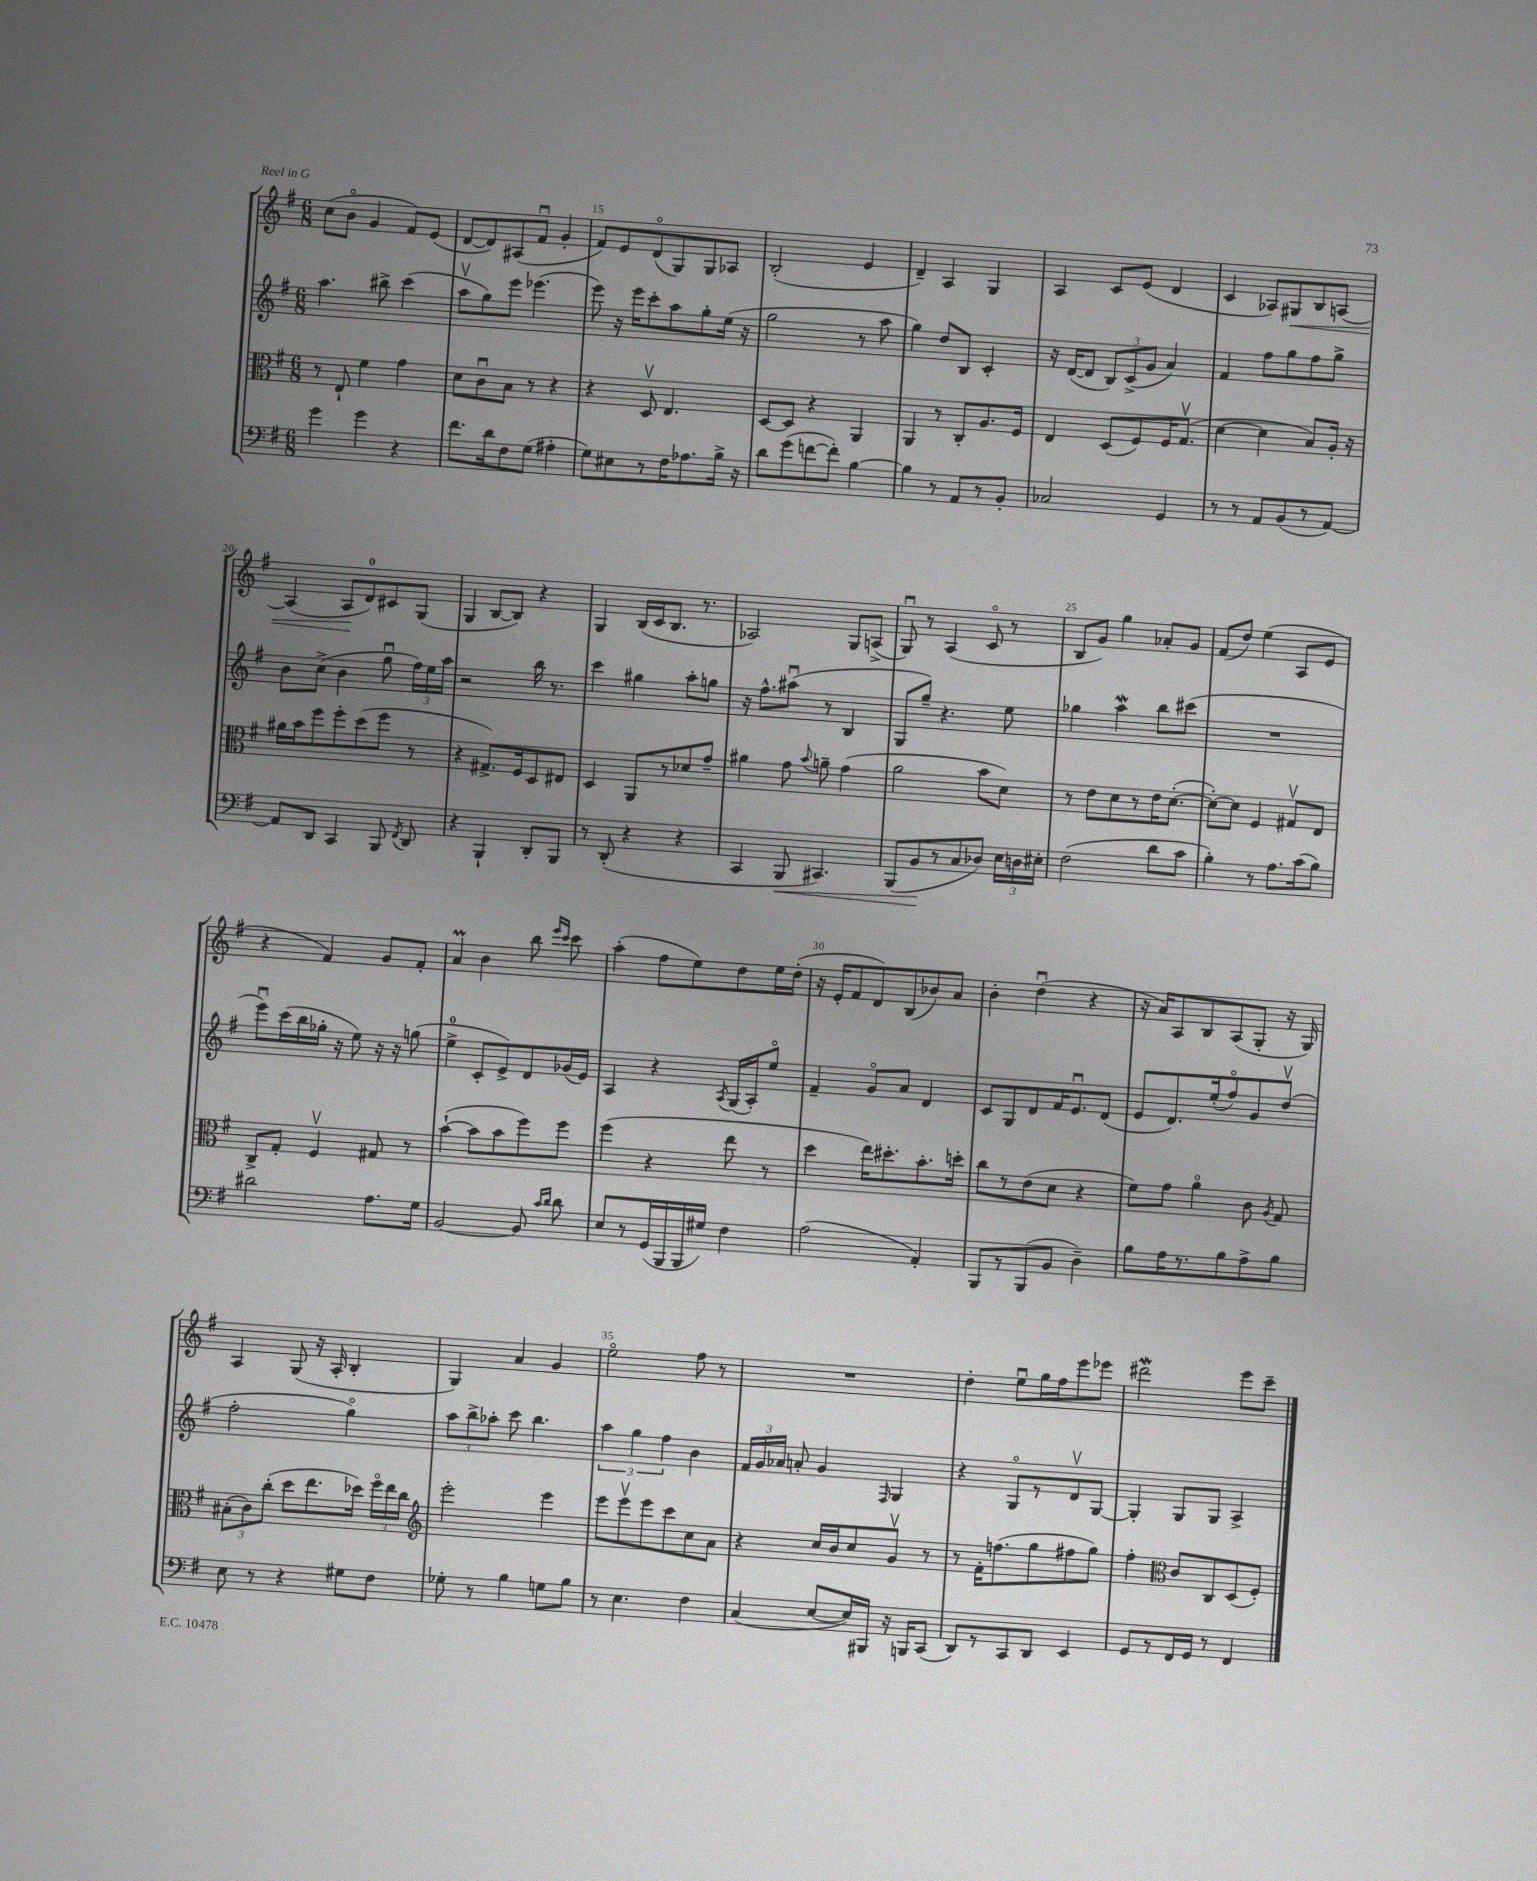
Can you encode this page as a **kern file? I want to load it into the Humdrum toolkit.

**kern	**dynam	**kern	**kern	**kern	**dynam
*part4	*part4	*part3	*part2	*part1	*part1
*staff4	*staff4	*staff3	*staff2	*staff1	*staff1
*clefF4	*	*clefC3	*clefG2	*clefG2	*
*k[f#]	*	*k[f#]	*k[f#]	*k[f#]	*
*M6/8	*	*M6/8	*M6/8	*M6/8	*
=13	=13	=13	=13	=13	=13
4g\	.	8r	4.aa\	(8cc\L	.
.	.	8E`/	.	8b\J	.
4g\	.	4f#\	.	4g/	.
.	.	.	8bb#X^\	.	.
4r	.	4g\	(4ccc\	8f#/L)	.
.	.	.	.	(8e/J	.
=14	=14	=14	=14	=14	=14
8.f#\L	.	8d\L	8aav\L	[8d/L	.
.	.	8cu\	8gg\)	8d/])	.
16d\k	.	.	.	.	.
8F#\	.	8B\J	8eee\J	(8A#X/	.
(8G\J	.	8r	(4.eee-X\	8f#u/J	.
4A#X'\	.	4r	.	4g'/	.
=15	=15	=15	=15	=15	=15
8G\L)	.	4r	8eee\)	8f#/L)	.
8E#X\	.	.	16r	8e/	.
.	.	.	16eee\KL	.	.
8r	.	8Dv/	8ccc'\	(8d/	.
16F#\K	.	4.E/	8aa\	8G/)	.
8.A-X\	.	.	.	.	.
.	.	.	8gg'\	8G/	.
16B^\Jk	.	.	(16ee\Jk	8A-X/J	.
16r	.	.	16r	.	.
=16	=16	=16	=16	=16	=16
8d\L	.	[8D/L	2gg\	(2B'/	.
(8g\	.	8D/J]	.	.	.
[8fn\	.	4r	.	.	.
8f'\J])	.	.	.	.	.
[4B\	.	4AA/	8r	4e/	.
.	.	.	8aa\	.	.
=17	=17	=17	=17	=17	=17
4B\]	.	4AA/	4gg\)	4d~/)	.
8r	.	8r	8dd/L	4A/	.
8AA/L	.	8C'/L	8B/J	.	.
8r	.	8.A/	4c'/	4G/	.
8BB'/J	.	.	.	.	.
.	.	16F#/Jk	.	.	.
=18	=18	=18	=18	=18	=18
2C-X/	.	4E/	16r	4A/	.
.	.	.	([16d/KL	.	.
.	.	.	8d/J]	.	.
.	.	(8D/L	12B/L)	8c/L	.
.	.	.	(12c^/	.	.
.	.	8F#/)	.	(8e/J	.
.	.	.	12g/J	.	.
4GG/	.	16F#/K	4a/)	4d/	.
.	.	(8.Gv/J	.	.	.
=19	=19	=19	=19	=19	=19
8r	.	[4d\	4f#/	4c/	.
8r	.	.	.	.	.
8AA/L	.	4d\]	8ff#\L	8A-X/L)	.
!	!	!	!	!	!LO:HP:b
(8BB/	.	.	8gg\	8G#X/	<
8r	.	8B/L)	8ff#\	8B/	.
[8AA/J)	.	16A'/Jk	8gg^\J	[8An/J	.
.	.	16r	.	.	.
!!LO:LB:g=z
=20	=20	=20	=20	=20	=20
8AA/L]	.	16a#X\LL	8b\L	(4A/]	.
.	.	16b\J	.	.	.
8DD/J	.	8ff#\	(8cc^\J	.	.
4CC/	.	8ff#'\	4b\	8A/L	.
.	.	(8dd\	.	8d/)	[
8BBB/	.	8ff#\J	8ggu\	8c#X/	.
8qFF#/	.	.	.	.	.
8DD/	.	8r	24ff#\LL)	(8G/J	.
.	.	.	24ee\	.	.
.	.	.	24aa\JJ	.	.
=21	=21	=21	=21	=21	=21
4r	.	4r	2r	4G/	.
4BBB`/	.	8.G#X^/L)	.	[8B/L	.
.	.	.	.	8B/J])	.
.	.	16F#/k	.	.	.
8DD'/L	.	8D/	16bb\	4r	.
.	.	.	8.r	.	.
8BBB/J	.	8E#X/J	.	.	.
=22	=22	=22	=22	=22	=22
8r	.	4D/	4ccc\	4G/	.
(8DD'/	.	.	.	.	.
4r	.	8AA/L	4gg#X\	(16B/LL	.
.	.	.	.	16c/J	.
.	.	8r	.	8.B/J	.
4r	.	8d-X/	8aa'\L	.	.
.	.	.	.	8.r	.
.	.	8g~/J	8ggn\J	.	.
=23	=23	=23	=23	=23	=23
4CC/	.	4a#X\	16r	2A-X/)	.
.	.	.	8.ff#^^\L	.	.
!	!LO:HP:b	!	!	!	!
8BBB/	<	8g\	(8aa#Xu\J	.	.
.	.	8qqb/	.	.	.
4.CC#X/)	.	8an~\	8r	.	.
.	.	(4g\	4B/	8G/L	.
.	.	.	.	(8An^/J	.
=24	=24	=24	=24	=24	=24
(8BBB/L	.	2a\	8G/L	8Gu/)	.
8BB/	.	.	8gg~/J)	8r	.
8r	[	.	4.r	(4A/	.
8C/	.	.	.	.	.
8D-X/J)	.	8b\L	.	8c/	.
24E\LL	.	8d\J)	8ee\	8r	.
24Dn\	.	.	.	.	.
24E#X'\JJ	.	.	.	.	.
=25	=25	=25	=25	=25	=25
(2F#\	.	8r	4gg-X\	8B/L	.
.	.	8e\L	.	8g/J)	.
.	.	8d\	4aaW\	4gg\	.
.	.	8r	.	.	.
8d\L	.	16e\K	8bb\L	8a-X'/L	.
.	.	([8.d'\J	.	.	.
8c\J	.	.	(8ccc#X\J	8g/J	.
=26	=26	=26	=26	=26	=26
4B'\)	.	8d'\L_)	2.r	(8f#/L	.
.	.	8d\J]	.	8dd/J)	.
8r	.	4F#/	.	(4ee\	.
8.A\L	.	.	.	.	.
.	.	8G#Xv/L	.	8A/L	.
(16c\k	.	.	.	.	.
8B\J)	.	8E/J	.	8e/J	.
!!LO:LB:g=z
=27	=27	=27	=27	=27	=27
2d#X\	.	8C^/L	8eeeu\L)	4r	.
.	.	8G'/J	(16ccc\L	.	.
.	.	.	16bb\	.	.
.	.	4F#v/	16gg-X'\JJ	4f#/)	.
.	.	.	16r	.	.
.	.	.	8ee\)	.	.
8.A\L	.	8G#X/	16r	8g/L	.
.	.	.	16r	.	.
.	.	8r	(8ggn\	8f#'/J	.
16G\Jk	.	.	.	.	.
=28	=28	=28	=28	=28	=28
[2BB/	.	([4b`\	4ee^\	4aM/	.
.	.	8b\L]	8c'/L	4b\	.
.	.	8b\	8e^/)	.	.
8BB/]	.	8ff#\)	8d/	8bb\	.
16qqc/LL	.	.	.	16qqeee/LL	.
16qqd/JJ	.	.	.	16qqccc/JJ	.
8d\	.	8ff#\J	(16g-X/L	8ccc\	.
.	.	.	16e/JJ)	.	.
=29	=29	=29	=29	=29	=29
8E/L	.	(4ff#\	4A/	(4aa'\	.
8r	.	.	.	.	.
(16GG/L	.	4r	4r	8ff#\L	.
16BBB/	.	.	.	.	.
16BBB/	.	.	.	8ee\)	.
16G#X/JJ)	.	.	.	.	.
.	.	.	8qA/	.	.
4F#\	.	8ee\	(16G/LL	8dd\	.
.	.	.	16A'/J)	.	.
.	.	8r	8ee/J	16ee\L	.
.	.	.	.	(16dd'\JJ	.
=30	=30	=30	=30	=30	=30
(2A\	.	4dd\	4f#~/	16r	.
.	.	.	.	16e'/KL	.
.	.	.	.	8f#/	.
.	.	16ee\KL)	8g/L	8d/)	.
.	.	8.dd#X'\	.	.	.
.	.	.	8a/J	(8B/	.
4AA'/)	.	8.b'\	4d/	8b-X/)	.
.	.	.	.	8a/J	.
.	.	16ddn'\Jk	.	.	.
=31	=31	=31	=31	=31	=31
8BBB/L	.	8cc\L	8c/L	4b'\	.
8r	.	8r	8G/	.	.
(8BBB/	.	(8e\	8d/	(4ddu\	.
8BB/J	.	8d\J	16f#/K	.	.
.	.	.	8.eu/	.	.
4D~\)	.	4r	.	4r	.
.	.	.	(8d/J	.	.
=32	=32	=32	=32	=32	=32
8B\L	.	8f#\L)	8e/L	16r	.
.	.	.	.	16a/KL)	.
16A\K	.	8g\J	8.d/)	8A/	.
8.r	.	.	.	.	.
.	.	4a\	.	8B/	.
.	.	.	(16ee'/k	.	.
8B\	.	.	8ff#/)	(8A/	.
8A^\	.	8c\	8g/	8G'/J	.
.	.	8qA/	.	.	.
8B\J	.	8G/	(8ddv/J	16r	.
.	.	.	.	16G/)	.
!!LO:LB:g=z
=33	=33	=33	=33	=33	=33
8E\	.	(12B#X'\L	2ff#'\	4A/	.
.	.	12c\)	.	.	.
8r	.	.	.	.	.
.	.	(12cc'\J	.	.	.
4r	.	8dd\L	.	(8G/	.
.	.	8.ee\	.	16r	.
.	.	.	.	16A'/	.
8G#X\L	.	.	4gg\)	4B'/	.
.	.	16dd-X\Jk)	.	.	.
8F#\J	.	24ff#\LL	.	.	.
.	.	24ee\	.	.	.
.	.	24cc\JJ	.	.	.
=34	=34	=34	=34	=34	=34
*	*	*clefG2	*	*	*
8G-X'\	.	2eee'\	12aa\L	4G/)	.
.	.	.	12bb^\	.	.
8r	.	.	.	.	.
.	.	.	12aa-X'\J	.	.
4B\	.	.	8ccc\	4a/	.
.	.	.	4.bb\	.	.
8Gn\L	.	4eee\	.	4g/	.
8B\J	.	.	.	.	.
=35	=35	=35	=35	=35	=35
8r	.	8eee\L	6aa\	2ee\	.
4.E\	.	8eeev\	.	.	.
.	.	.	6gg\	.	.
.	.	8eee\	.	.	.
.	.	.	6ff#\	.	.
.	.	8ccc\	.	.	.
4F#\	.	8cc\	4b\	8ff#\	.
.	.	8a\J	.	8r	.
=36	=36	=36	=36	=36	=36
(4C/	.	4r	24f#/LL	2.r	.
.	.	.	24g/	.	.
.	.	.	24a-X/JJ	.	.
.	.	.	8an'/	.	.
[8E/L	.	16cc/LL	4g/	.	.
.	.	16b/J	.	.	.
16E/L])	.	8cc/	.	.	.
16BBB#X/JJ	.	.	.	.	.
.	.	.	16qqF#/	.	.
16r	.	8gv/J	4G/	.	.
16BBBn/KL	.	.	.	.	.
(8CC/J	.	8r	.	.	.
=37	=37	=37	=37	=37	=37
8DD/L)	.	8r	4r	4dd'\	.
8r	.	16f#'\KL	.	.	.
.	.	(8.ffn\	.	.	.
8CC/	.	.	8G/L	8eeu\L	.
8DD/J	.	8gg\	8r	16gg\L	.
.	.	.	.	16ff#\J	.
4EE/	.	8ff#X\	8dv/	8eee\	.
.	.	8gg\J)	[8G/J	8eee-X\J	.
=38	=38	=38	=38	=38	=38
8GG/L	.	4ff#'\	4G'/]	2ddd#XW\	.
8r	.	.	.	.	.
*	*	*clefC3	*	*	*
16FF#/L	.	8c/L	8G/L	.	.
16GG/JJ	.	.	.	.	.
8r	.	8C/	8G/J	.	.
4FF#/	.	(8D/	4A^/	8eee\L	.
.	.	8F#'/J)	.	8ccc~\J	.
==	==	==	==	==	==
*-	*-	*-	*-	*-	*-
